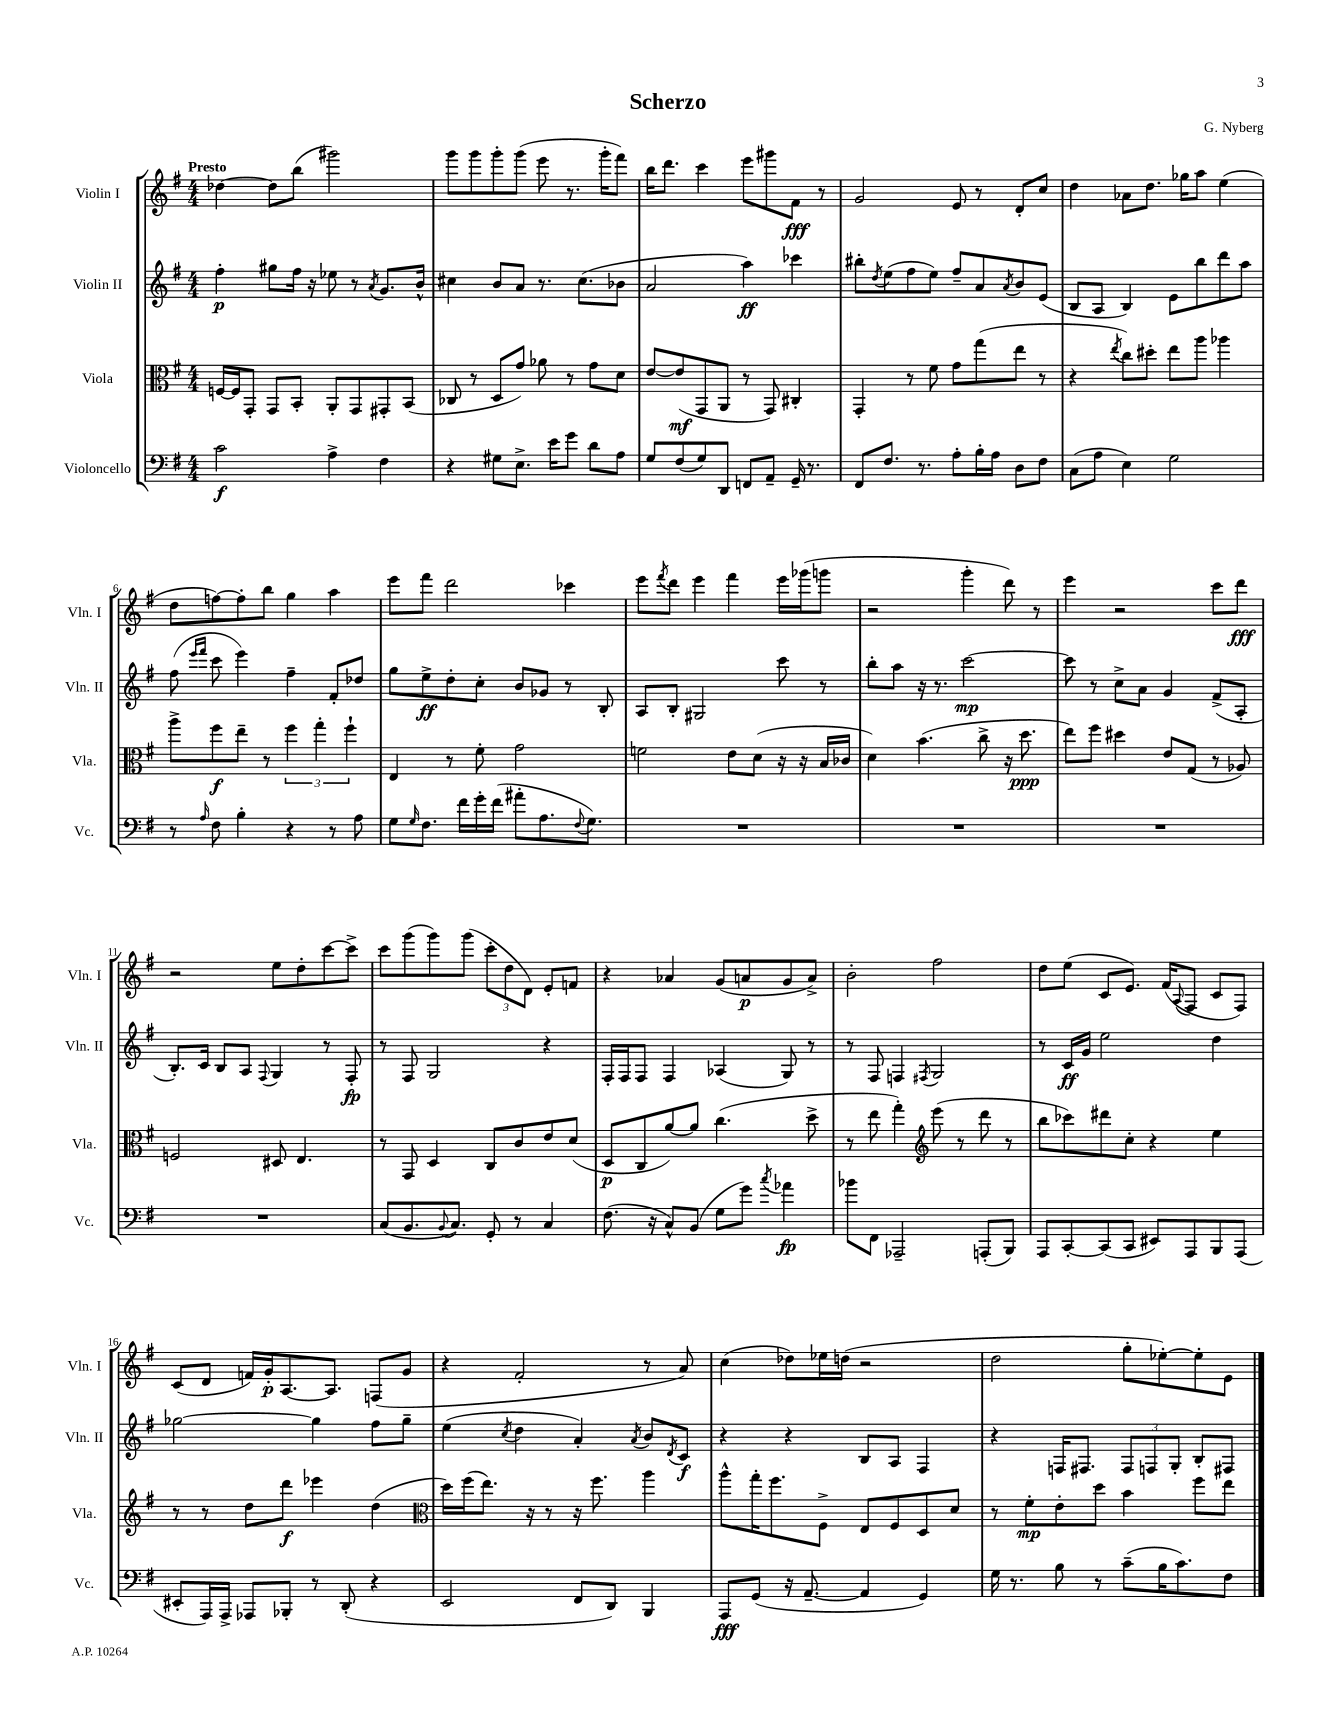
\header { title = "Scherzo" composer = "G. Nyberg" }
<<
\new StaffGroup <<
\new Staff = "s0" \with { instrumentName = "Violin I" shortInstrumentName = "Vln. I" } {
    \clef treble \key g \major \numericTimeSignature \time 4/4 \tempo "Presto"
    des''4~ des''8 b''8( gis'''2) |
    g'''8 g'''8 g'''8-. g'''8( e'''8 r8. g'''16-. fis'''8) |
    b''16 d'''8. c'''4 e'''8 gis'''8 fis'8\fff r8 |
    g'2 e'8 r8 d'8-. c''8 |
    d''4 aes'8 d''8. ges''16 a''8 e''4( |
    d''8 f''8~) f''8-. b''8 g''4 a''4 |
    e'''8 fis'''8 d'''2 ces'''4 |
    e'''8 \acciaccatura { fis'''8 } d'''8 e'''4 fis'''4 e'''16 ges'''16( g'''8 |
    r2 g'''4-. d'''8) r8 |
    e'''4 r2 c'''8 d'''8\fff |
    r2 e''8 d''8-. c'''8~ c'''8-> |
    c'''8 g'''8( g'''8) g'''8( \tuplet 3/2 { c'''8-. d''8 d'8) } e'8-. f'8 |
    r4 aes'4 g'8( a'8\p g'8 a'8->) |
    b'2-. fis''2 |
    d''8 e''8( c'8 e'8.) fis'16( \appoggiatura { a8 } fis8 c'8 fis8) |
    c'8( d'8 f'16) g'16-.\p a8.~ a8. f8( g'8 |
    r4 fis'2-. r8 a'8) |
    c''4( des''8) ees''16 d''16( r2 |
    d''2 g''8-. ees''8~-.) ees''8-. e'8 \bar "|." |
}
\new Staff = "s1" \with { instrumentName = "Violin II" shortInstrumentName = "Vln. II" } {
    \clef treble \key g \major \numericTimeSignature \time 4/4
    fis''4-.\p gis''8 fis''16 r16 ees''8 r8 \acciaccatura { a'8 } g'8. b'16-^ |
    cis''4 b'8 a'8 r8. cis''8.( bes'8 |
    a'2 a''4\ff) ces'''4 |
    bis''8-. \acciaccatura { d''8 } e''8( fis''8 e''8) fis''8-- a'8 \acciaccatura { a'8 } b'8 e'8( |
    b8 a8 b4) e'8 b''8 d'''8 a''8 |
    fis''8( \grace { e'''16 fis'''16 } c'''8 e'''4) fis''4-- fis'8-. des''8 |
    g''8 e''8->\ff d''8-. c''8-. b'8 ges'8 r8 b8-. |
    a8 b8-. gis2 c'''8 r8 |
    b''8-. a''8 r16 r8. c'''2~\mp |
    c'''8 r8 c''8-> a'8 g'4 fis'8->( a8-. |
    b8.-.) c'16 b8 a8 \appoggiatura { fis8 } g4 r8 fis8-.\fp |
    r8 fis8 g2 r4 |
    fis16-. fis16 fis8 fis4 aes4( g8) r8 |
    r8 fis8 f4 \acciaccatura { fis8 } g2 |
    r8 c'16\ff g'16 e''2 d''4 |
    ges''2~ ges''4 fis''8 ges''8-- |
    e''4( \acciaccatura { c''8 } d''4 a'4-.) \acciaccatura { a'8 } b'8 \acciaccatura { d'8 } c'8\f |
    r4 r4 b8 a8 fis4 |
    r4 f16 fis8. \tuplet 3/2 { fis8 f8 g8-. } b8-. fis8 \bar "|." |
}
\new Staff = "s2" \with { instrumentName = "Viola" shortInstrumentName = "Vla." } {
    \clef alto \key g \major \numericTimeSignature \time 4/4
    f16~ f16 g,8-. g,8 b,8-. a,8-. g,8 gis,8-. b,8( |
    ces8 r8 d8 g'8) aes'8 r8 g'8 d'8 |
    e'8~ e'8\mf( g,8 a,8 r8 g,8) cis4-. |
    g,4-. r8 fis'8 g'8 g''8( e''8 r8 |
    r4 \acciaccatura { e''8 } c''8) dis''8-. e''8 a''8 aes''4 |
    a''8-> fis''8\f e''8-- r8 \tuplet 3/2 { fis''4 g''4-. fis''4-! } |
    e4 r8 fis'8-. g'2 |
    f'2 e'8 d'8( r16 r16 b16 ces'16 |
    d'4) b'4.( c''8-> r16 d''8.\ppp |
    e''8) fis''8 dis''4 e'8 g8( r8 aes8) |
    f2 dis8 e4. |
    r8 g,8 d4 c8 c'8 e'8 d'8( |
    d8\p c8 a'8~) a'8 c''4.( d''8-> |
    r8 e''8 g''4-.) \clef treble e'''8( r8 d'''8 r8 |
    b''8 ces'''8) dis'''8 c''8-. r4 e''4 |
    r8 r8 d''8 d'''8\f ees'''4 d''4( |
    \clef alto d''16) fis''16( e''8.) r16 r8 r16 fis''8. a''4 |
    a''8-^ g''16-. fis''8. fis8-> e8 fis8 d8 d'8 |
    r8 fis'8-.\mp e'8-. d''8 b'4 fis''8 e''8 \bar "|." |
}
\new Staff = "s3" \with { instrumentName = "Violoncello" shortInstrumentName = "Vc." } {
    \clef bass \key g \major \numericTimeSignature \time 4/4
    c'2\f a4-> fis4 |
    r4 gis8 e8.-> e'16 g'8 d'8 a8 |
    g8 fis8( g8) d,8 f,8 a,8-- g,16-- r8. |
    fis,8 fis8. r8. a8-. b16-. a16 d8 fis8 |
    c8( a8 e4) g2 |
    r8 \grace { a16 } fis8 b4-. r4 r8 a8 |
    g8 \grace { g16 } fis8. fis'16 g'16-. fis'16( ais'8-. a8. \appoggiatura { fis8 } g8.) |
    R1 |
    R1 |
    R1 |
    R1 |
    c8( b,8. \appoggiatura { b,8 } c8.) g,8-. r8 c4 |
    fis8.( r16 c8-^) b,8( g8 g'8) \acciaccatura { c''8 } aes'4\fp |
    bes'8 fis,8 aes,,2-- a,,8-.( b,,8) |
    a,,8 c,8~-. c,8( c,8 eis,8) a,,8 b,,8 a,,8( |
    eis,8-. a,,16) a,,16-> aes,,8 bes,,8-. r8 d,8-.( r4 |
    e,2 fis,8 d,8) b,,4 |
    a,,8\fff g,8( r16 a,8.~-- a,4 g,4) |
    g16 r8. b8 r8 c'8--( b16 c'8.) fis8 \bar "|." |
}
>>
>>
